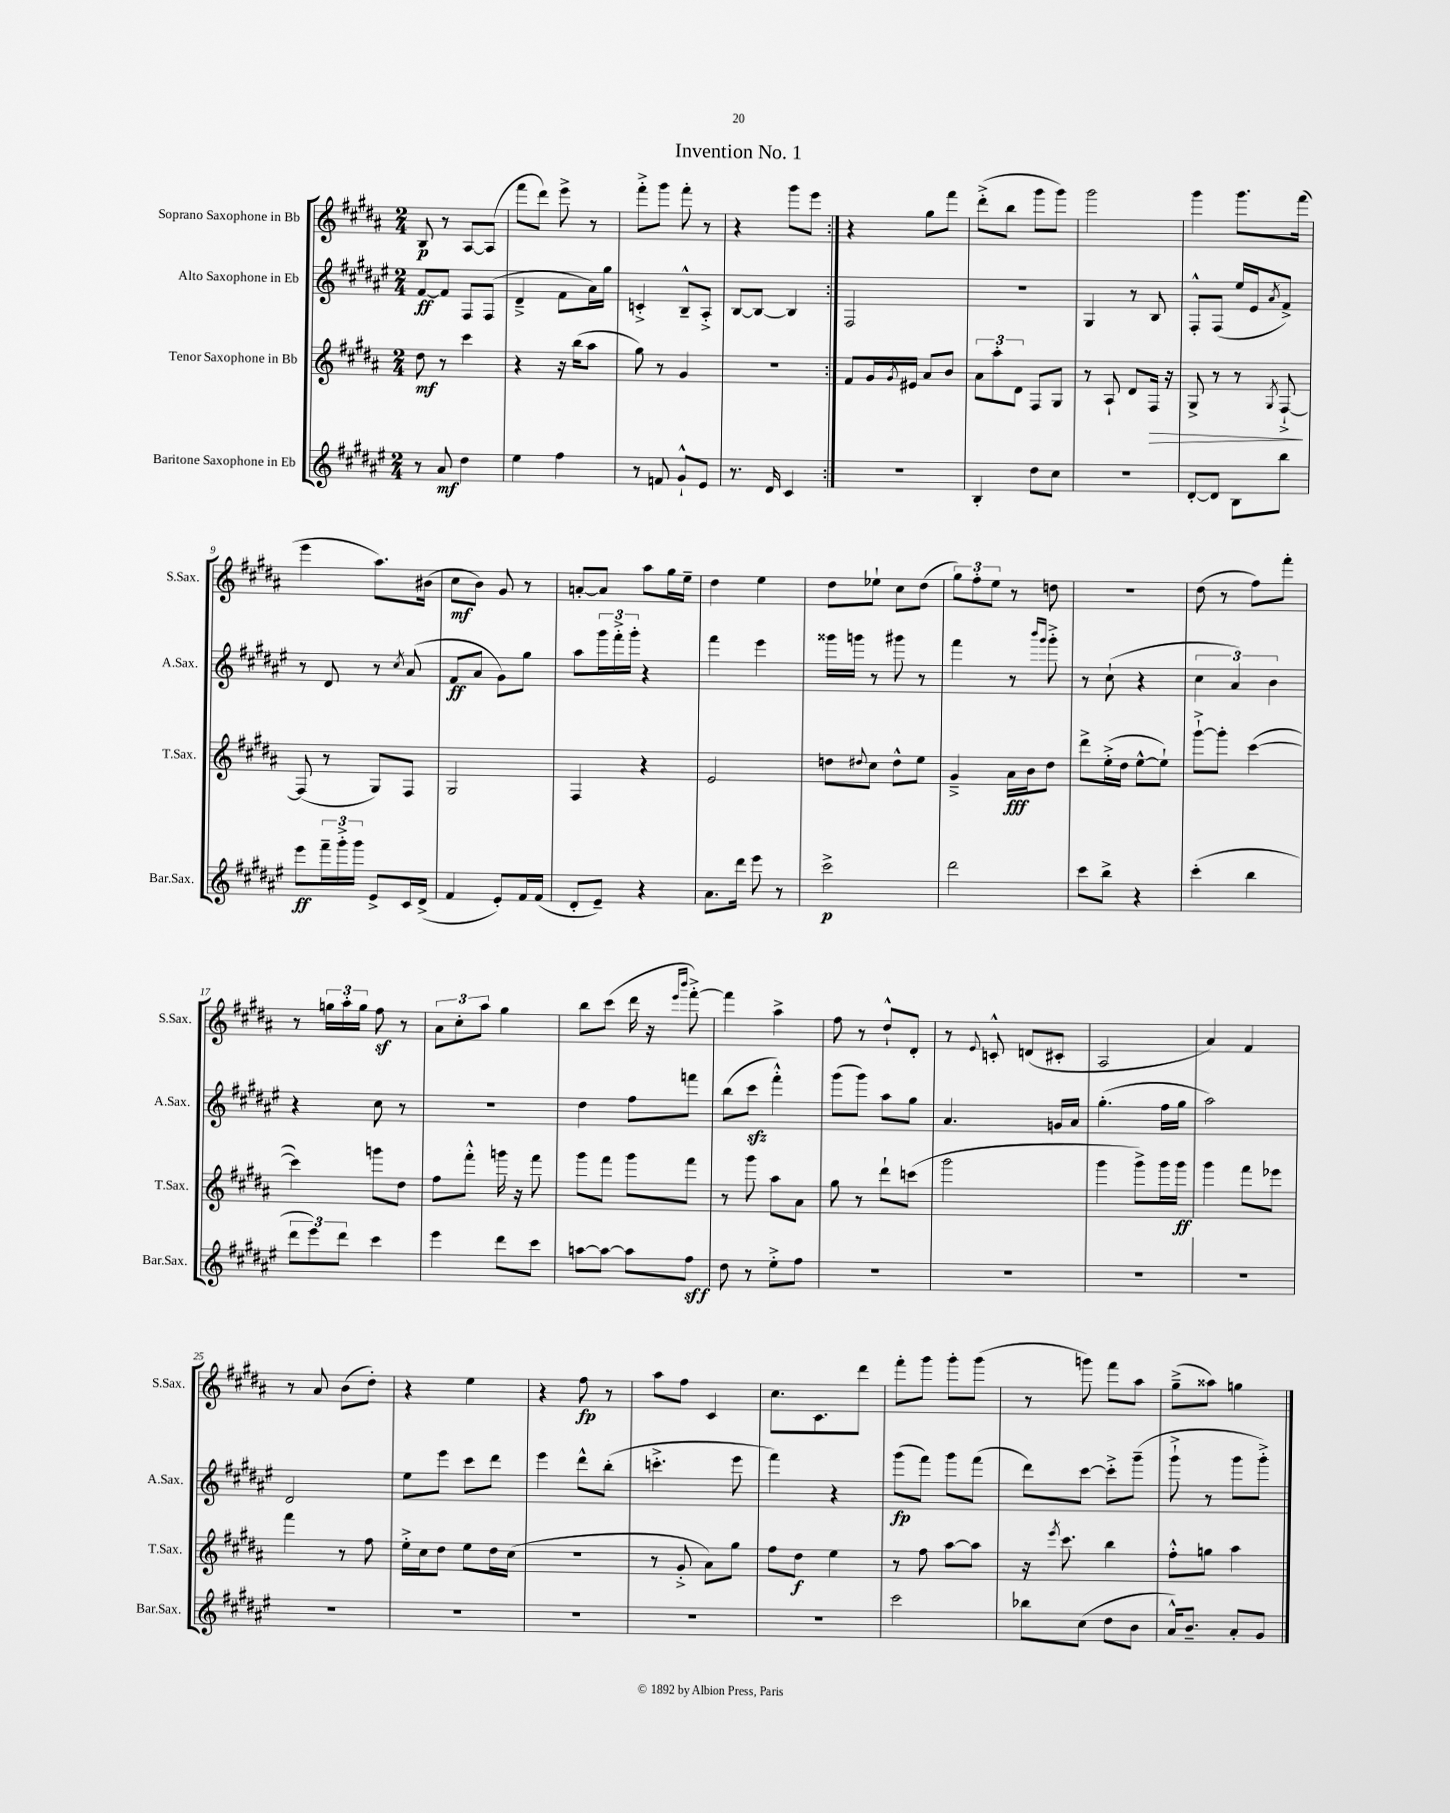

**kern	**kern	**kern	**kern
*staff4	*staff3	*staff2	*staff1
*clefG2	*clefG2	*clefG2	*clefG2
*k[f#c#g#d#a#e#]	*k[f#c#g#d#a#]	*k[f#c#g#d#a#e#]	*k[f#c#g#d#a#]
*M2/4	*M2/4	*M2/4	*M2/4
8r	8dd#	[8f#	8B
8a#	8r	8f#]	8r
4dd#	4ccc#	8F#	[8A#
.	.	(8F#	(8A#]
=	=	=	=
4ee#	4r	4d#~^	8fff#
.	.	.	8ddd#)
4ff#	16r	8f#	8eee^
.	(16bb	.	.
.	8aa#	16a#)	8r
.	.	16gg#	.
=	=	=	=
8r	8gg#)	4c'^	8fff#'^
8f	8r	.	8ggg#
8g#`^^	4g#	8B~^^	8fff#'
8e#	.	8A#'^	8r
=	=	=	=
8.r	2r	[8B	4r
.	.	8B_	.
16d#	.	.	.
4c#	.	4B]	8ggg#
.	.	.	8eee
=:|!	=:|!	=:|!	=:|!
2r	8f#	2F#	4r
.	16g#	.	.
.	8qg#	.	.
.	16e#	.	.
.	8a#	.	8gg#
.	8b	.	8fff#
=	=	=	=
4B'	12a#	2r	(8ddd#'^
.	12aa#'	.	.
.	.	.	8bb
.	12d#	.	.
8dd#	8F#	.	8ggg#
8cc#	8G#	.	8ggg#)
=	=	=	=
2r	8r	4G#	2ggg#
.	8A#`	.	.
.	8d#	8r	.
.	16F#	8B	.
.	16r	.	.
=	=	=	=
[8d#'	8G#^	8F#'^^	4ggg#
8d#]	8r	(8F#	.
8B	8r	16ee#	8.ggg#
.	.	16e#	.
.	8qG#	8qa#	.
8bb	[8F#`^	8f#^)	.
.	.	.	(16fff#
=	=	=	=
8eee#	(8F#]	8r	4eee
24fff#~	8r	8d#	.
24ggg#'^	.	.	.
24ggg#	.	.	.
8e#^	8G#)	8r	8.aa#)
.	.	8qcc#	.
16c#	8F#	(8a#	.
(16d#^	.	.	(16b#
=	=	=	=
4f#	2G#	8f#	8cc#
.	.	8a#	8b)
8e#')	.	8g#)	8g#
16f#	.	8gg#	8r
(16f#	.	.	.
=	=	=	=
8d#'	4F#	8aa#	[8a'
8e#~)	.	24ggg#	8a]
.	.	24fff#'^	.
.	.	24ggg#'	.
4r	4r	4r	8aa#
.	.	.	16gg#
.	.	.	16ee~
=	=	=	=
8.a#	2e	4fff#	4dd#
16ddd#	.	.	.
8eee#	.	4eee#	4ee
8r	.	.	.
=	=	=	=
2ccc#^	8dd	16ggg##	8dd#
.	.	16ggg	.
.	8qqdd#	.	.
.	8cc#	8r	8ee-`
.	8dd#^^	8ggg#	8cc#
.	8ee	8r	(8dd#
=	=	=	=
2ddd#	4g#~^	4fff#	12gg#)
.	.	.	12ff#'
.	.	.	12ee
.	16a#	8r	8r
.	16b	.	.
.	.	16qqbbb	.
.	.	16qqggg#	.
.	8dd#	8ggg#'^	8dd
=	=	=	=
8ccc#	8ddd#^	8r	2r
8bb^	(16ee'^	(8cc#`	.
.	16dd#	.	.
4r	[8ee^^	4r	.
.	8ee`])	.	.
=	=	=	=
(4ccc#'	[8ggg#`^	6cc#	(8dd#
.	8ggg#']	.	8r
.	.	6a#)	.
4bb	([4ccc#	.	8ff#)
.	.	6b	.
.	.	.	8fff#'
=	=	=	=
12ddd#	4ccc#])	4r	8r
12eee#)	.	.	.
.	.	.	24gg
12ddd#	.	.	24aa#'
.	.	.	24gg
4ccc#	8ggg	8cc#	8ff#
.	8dd#	8r	8r
=	=	=	=
4eee#	8ff#	2r	12a#
.	.	.	12cc#'
.	8fff#'^^	.	.
.	.	.	12aa#
8ddd#	16ggg	.	4gg#
.	16r	.	.
8ccc#	8fff#	.	.
=	=	=	=
[8aa	8ggg#	4dd#	8bb
8aa_	8fff#	.	(8ccc#
8aa]	8ggg#	8ff#	16ddd#
.	.	.	16r
.	.	.	16qqeee
.	.	.	16qqbbb
8ff#	8fff#	8fff	[8fff#'^)
=	=	=	=
8dd#	8r	(8bb	4fff#]
8r	8ggg#	8ccc#	.
8ee#'^	8aa#	4fff#'^^)	4aa#^
8ff#	8a#	.	.
=	=	=	=
2r	8gg#	(8ggg#	8ff#
.	8r	8ggg#)	8r
.	8ddd#`	8aa#	8dd#`^^
.	(8ccc	8gg#	8d#'
=	=	=	=
2r	2ggg#	4.a#	8r
.	.	.	8qqe
.	.	.	8c'^^
.	.	.	(8d
.	.	16g	8c#'
.	.	16a#	.
=	=	=	=
2r	4ggg#	(4.gg#'	2A#
.	8ggg#^)	.	.
.	16ggg#	16ff#	.
.	16ggg#	16gg#	.
=	=	=	=
2r	4ggg#	2aa#)	4a#)
.	8fff#	.	4f#
.	8eee-	.	.
=	=	=	=
2r	4fff#	2d#	8r
.	.	.	8a#
.	8r	.	(8b
.	8ff#	.	8dd#')
=	=	=	=
2r	16ee'^	8ee#	4r
.	16cc#	.	.
.	8dd#	8eee#	.
.	8ee	8ccc#	4ee
.	16dd#	8ddd#	.
.	(16cc#	.	.
=	=	=	=
2r	2r	4eee#	4r
.	.	8ddd#^^	8ff#
.	.	(8bb'	8r
=	=	=	=
2r	8r	4.ccc'^	8aa#
.	8g#'^	.	8ff#
.	8a#)	.	4c#
.	8gg#	8eee#	.
=	=	=	=
2r	8ff#	4fff#)	8.cc#
.	8dd#	.	.
.	.	.	8.c#
.	4ee	4r	.
.	.	.	8ddd#
=	=	=	=
2ccc#	8r	(8ggg#	8fff#'
.	8ff#	8fff#)	8ggg#
.	[8aa#	8ggg#	8ggg#'
.	8aa#]	(8fff#	(8ggg#
=	=	=	=
8bb-	16r	8ddd#)	8r
.	8qeee	.	.
.	8.ccc#	.	.
(8cc#	.	[8ccc#	8ggg)
8dd#	4bb	8ccc#'^]	8fff#
8b	.	(8ggg#~	8aa#
=	=	=	=
16a#^^)	8ff#'^^	8ggg#`^	(8gg#~^
8.b~	.	.	.
.	8gg	8r	8aa##)
8a#'	4aa#	8ggg#	4gg
8g#	.	8ggg#'^)	.
==	==	==	==
*-	*-	*-	*-
